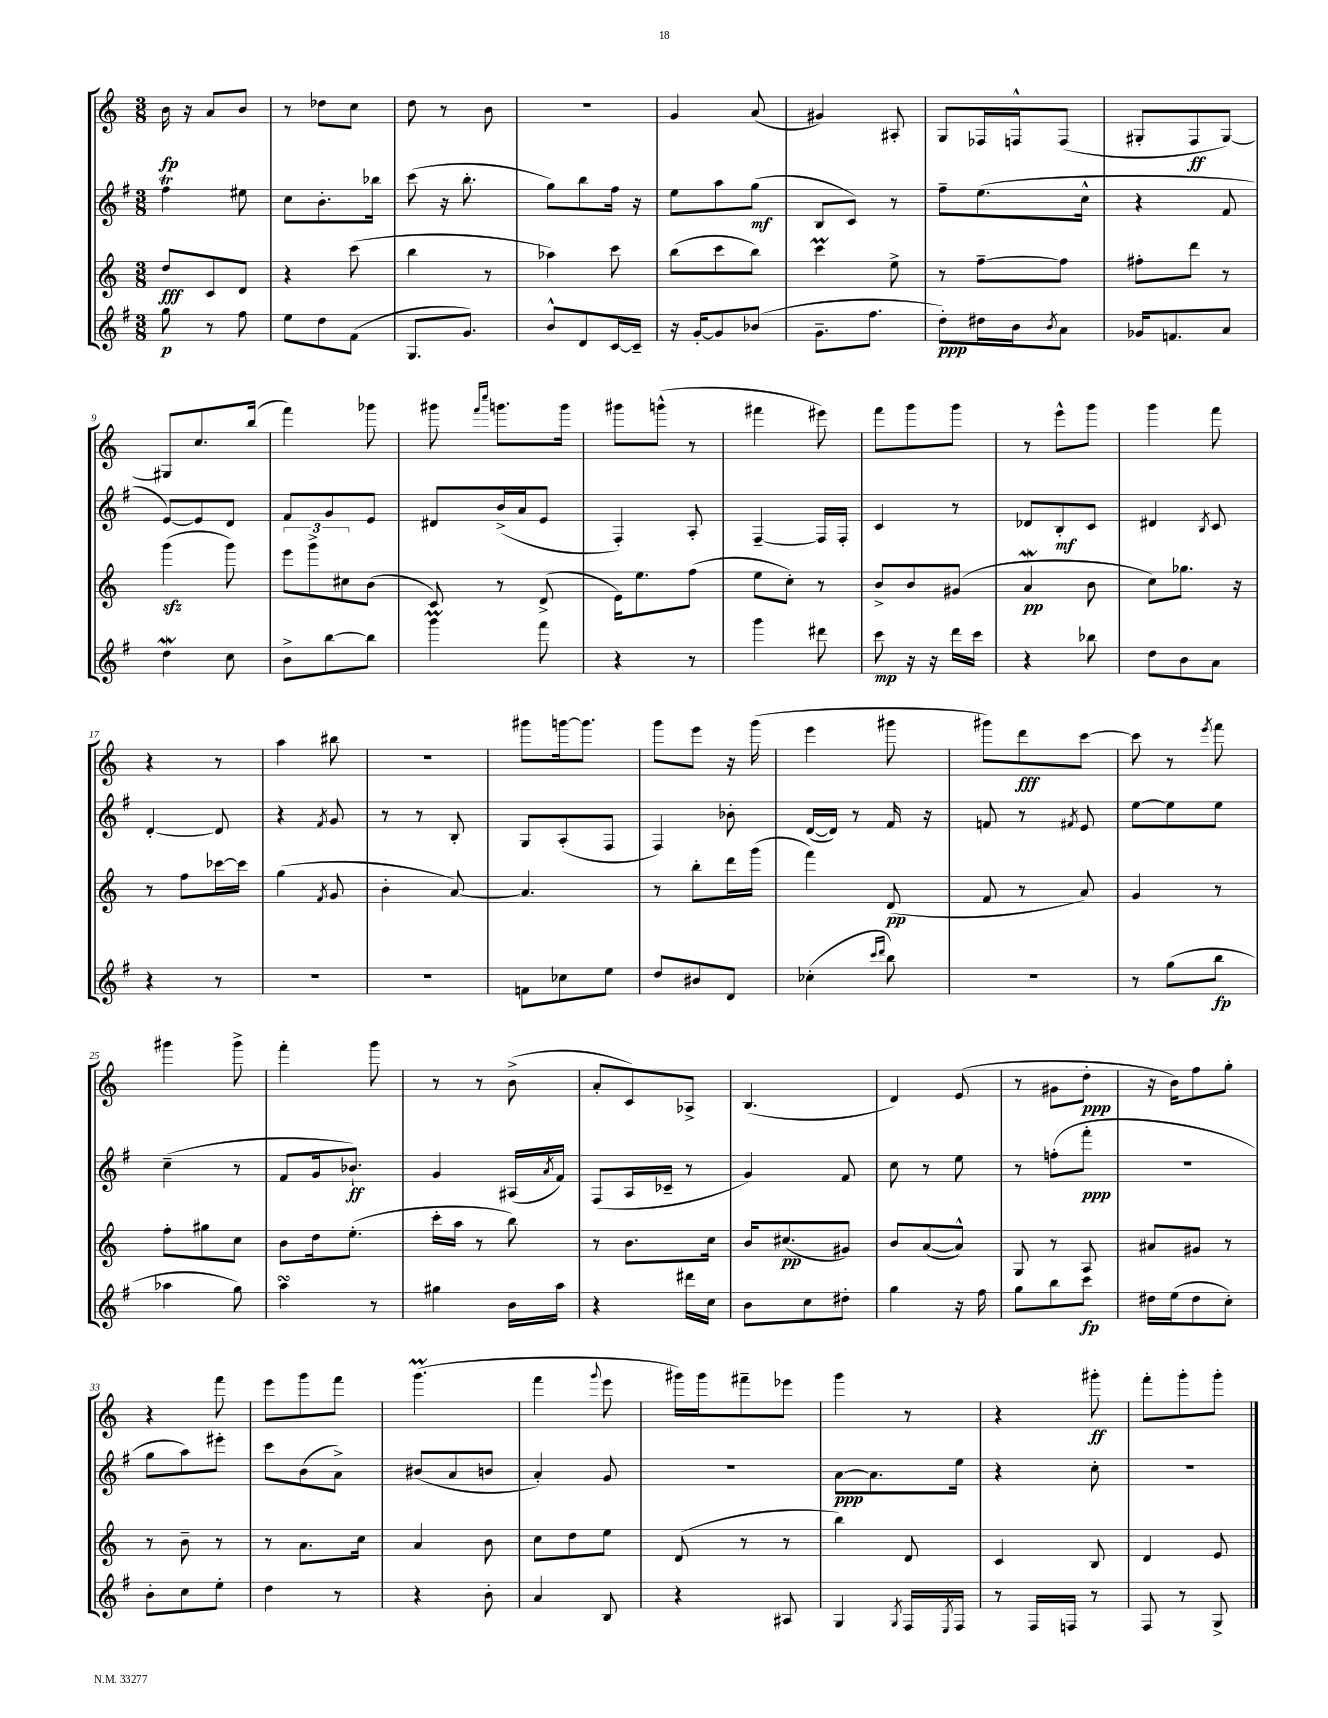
<<
\new StaffGroup <<
\new Staff = "s0" {
    \clef treble \key c \major \numericTimeSignature \time 3/8
    b'16\fp r16 a'8 b'8 |
    r8 des''8 c''8 |
    d''8 r8 b'8 |
    R4. |
    g'4 a'8( |
    gis'4) ais8-. |
    g8 fes16 f16-^ f8( |
    gis8-. f8\ff gis8~) |
    gis8 c''8. b''16( |
    f'''4) ges'''8 |
    gis'''8 \grace { f'''16 c''''16 } g'''8. g'''16 |
    gis'''8 g'''8-^( r8 |
    fis'''4 eis'''8) |
    f'''8 g'''8 g'''8 |
    r8 e'''8-^ g'''8 |
    g'''4 f'''8 |
    r4 r8 |
    a''4 bis''8 |
    R4. |
    gis'''8 g'''16~ g'''8. |
    g'''8 e'''8 r16 g'''16( |
    e'''4 gis'''8 |
    gis'''8) d'''8\fff c'''8~ |
    c'''8 r8 \acciaccatura { e'''8 } f'''8 |
    gis'''4 gis'''8-> |
    f'''4-. g'''8 |
    r8 r8 b'8->( |
    a'8-. c'8) aes8-> |
    b4.( |
    d'4) e'8( |
    r8 gis'8 d''8-.\ppp |
    r16 b'16) f''8 g''8-. |
    r4 f'''8 |
    e'''8 g'''8 f'''8 |
    g'''4.\prall( |
    f'''4 \appoggiatura { g'''8 } e'''8 |
    gis'''16) gis'''16 fis'''8-- ees'''8 |
    g'''4 r8 |
    r4 gis'''8-.\ff |
    f'''8-. g'''8-. g'''8-. \bar "|." |
}
\new Staff = "s1" {
    \clef treble \key g \major \numericTimeSignature \time 3/8
    fis''4\trill eis''8 |
    c''8 b'8.-. bes''16 |
    c'''8( r16 b''8.-. |
    g''8) b''8 fis''16 r16 |
    e''8 a''8 g''8\mf( |
    b8 c'8) r8 |
    fis''8-- e''8.( c''16-^ |
    r4 fis'8 |
    e'8~) e'8 d'8 |
    fis'8 g'8 e'8 |
    dis'8 b'16->( a'16 e'8 |
    fis4-.) a8-. |
    fis4~-- fis16 fis16-. |
    c'4 r8 |
    des'8 b8-.\mf c'8 |
    dis'4 \acciaccatura { b8 } c'8 |
    d'4~-. d'8 |
    r4 \acciaccatura { fis'8 } g'8 |
    r8 r8 b8-. |
    g8 a8-.( fis8 |
    fis4) bes'8-. |
    d'16~( d'16) r8 fis'16 r16 |
    f'8 r8 \acciaccatura { fis'8 } e'8 |
    e''8~ e''8 e''8 |
    c''4--( r8 |
    fis'8 g'16 bes'8.-!\ff) |
    g'4 ais16( \acciaccatura { a'8 } fis'16) |
    fis8( a16 ces'16-- r8 |
    g'4) fis'8 |
    c''8 r8 e''8 |
    r8 f''8-.( fis'''8-.\ppp |
    R4. |
    g''8 a''8) eis'''8-. |
    c'''8 b'8( a'8->) |
    bis'8( a'8 b'8 |
    a'4-.) g'8 |
    R4. |
    a'8~\ppp a'8. e''16 |
    r4 c''8-. |
    R4. \bar "|." |
}
\new Staff = "s2" {
    \clef treble \key c \major \numericTimeSignature \time 3/8
    d''8\fff c'8 d'8 |
    r4 c'''8( |
    b''4 r8 |
    aes''4) c'''8 |
    b''8( c'''8 b''8) |
    c'''4\prall e''8-> |
    r8 f''8~-- f''8 |
    fis''8-. d'''8 r8 |
    g'''4\sfz( g'''8) |
    \tuplet 3/2 { e'''8 g'''8-> cis''8 } b'8( |
    c'8) r8 d'8->( |
    e'16) e''8. f''8( |
    e''8 c''8-.) r8 |
    b'8-> b'8 gis'8( |
    a'4\mordent\pp b'8 |
    c''8) ges''8. r16 |
    r8 f''8 ces'''16~ ces'''16 |
    g''4( \acciaccatura { f'8 } g'8 |
    b'4-. a'8~) |
    a'4. |
    r8 b''8-. d'''16 g'''16( |
    f'''4) d'8\pp( |
    f'8 r8 a'8) |
    g'4 r8 |
    f''8-. gis''8 c''8 |
    b'8 d''16 e''8.-.( |
    c'''16-. a''16 r8 b''8) |
    r8 b'8. c''16 |
    b'16 cis''8.\pp( gis'8) |
    b'8 a'8~( a'8-^) |
    g8 r8 a8 |
    ais'8 gis'8 r8 |
    r8 b'8-- r8 |
    r8 a'8. c''16 |
    a'4 b'8 |
    c''8 d''8 e''8 |
    d'8( r8 r8 |
    b''4) d'8 |
    c'4 b8 |
    d'4 e'8 \bar "|." |
}
\new Staff = "s3" {
    \clef treble \key g \major \numericTimeSignature \time 3/8
    g''8\p r8 fis''8 |
    e''8 d''8 fis'8( |
    g8. g'8.) |
    b'8-^ d'8 c'16~ c'16-- |
    r16 g'16~-. g'8 bes'8( |
    g'8.-- fis''8. |
    d''8-.\ppp) dis''16 b'16 \acciaccatura { b'8 } a'8 |
    ges'16 f'8. a'8 |
    d''4\mordent c''8 |
    b'8-> b''8~ b''8 |
    g'''4\prall fis'''8 |
    r4 r8 |
    g'''4 dis'''8 |
    c'''8\mp r16 r16 d'''16 c'''16 |
    r4 bes''8 |
    d''8 b'8 a'8 |
    r4 r8 |
    R4. |
    R4. |
    f'8 ces''8 e''8 |
    d''8 bis'8 d'8 |
    ces''4-.( \grace { c'''16 d'''16 } b''8) |
    R4. |
    r8 g''8( b''8\fp |
    aes''4 g''8) |
    a''4\turn r8 |
    gis''4 b'16 a''16 |
    r4 dis'''16 c''16 |
    b'8 c''8 dis''8-. |
    g''4 r16 fis''16 |
    g''8 b''8 c'''8\fp |
    dis''16 e''16( dis''8 c''8-.) |
    b'8-. c''8 e''8-. |
    d''4 r8 |
    r4 b'8-. |
    a'4 b8 |
    r4 ais8 |
    g4 \acciaccatura { g8 } fis16 \acciaccatura { e8 } fis16 |
    r8 fis16 f16 r8 |
    fis8 r8 g8-> \bar "|." |
}
>>
>>
